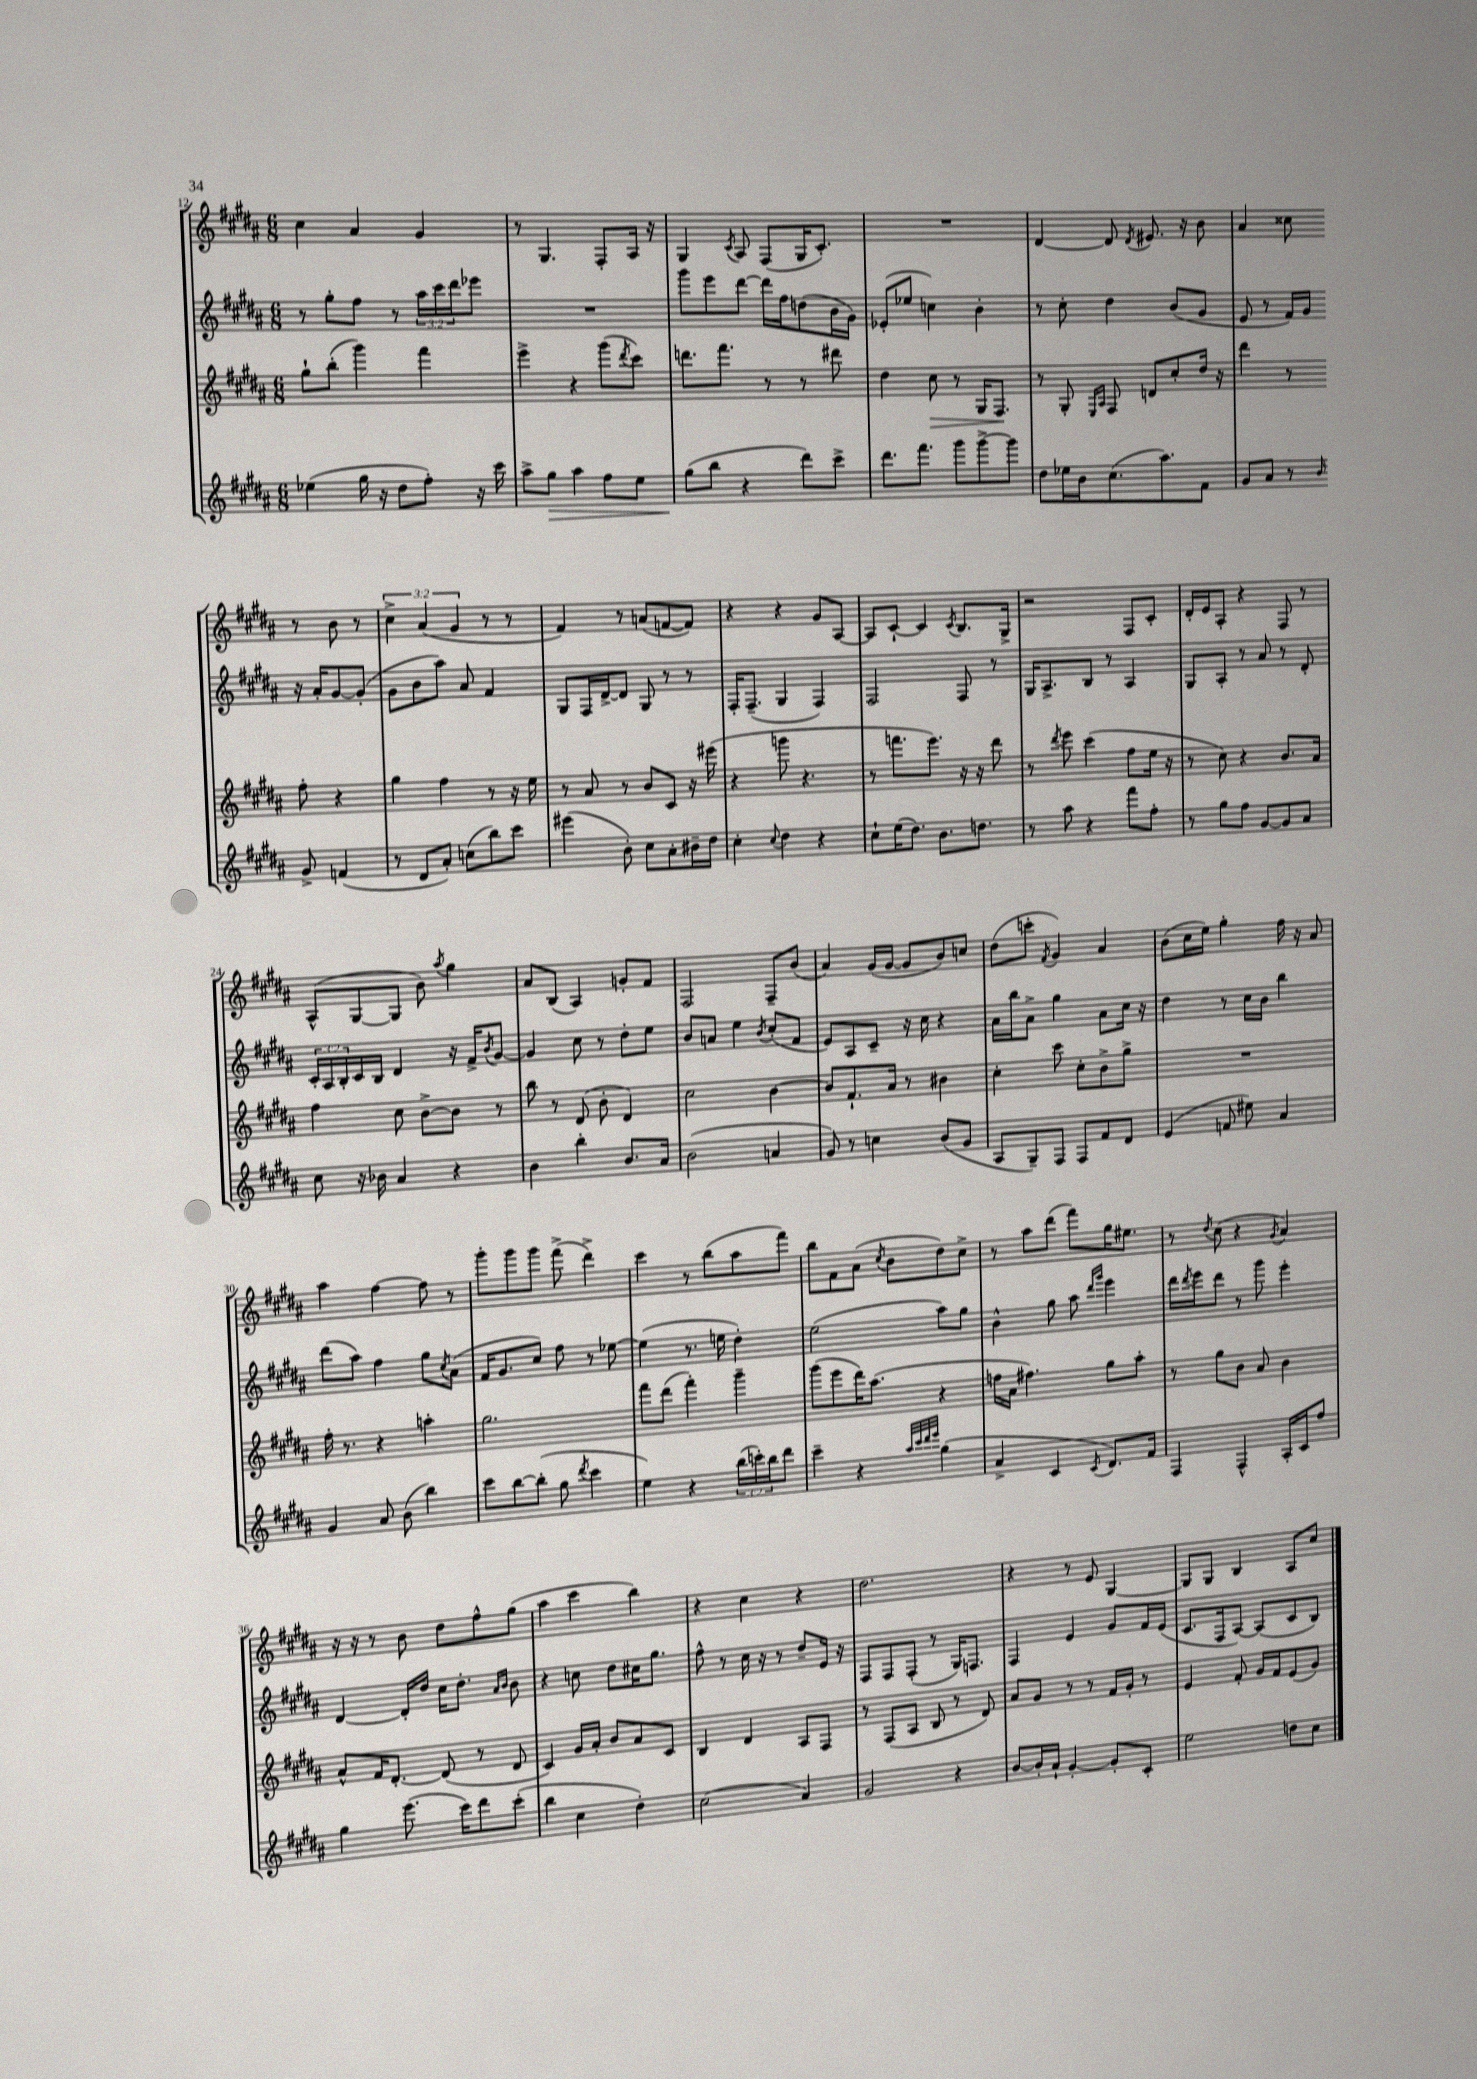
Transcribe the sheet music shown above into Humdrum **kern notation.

**kern	**dynam	**kern	**dynam	**kern	**kern
*part4	*part4	*part3	*part3	*part2	*part1
*staff4	*staff4	*staff3	*staff3	*staff2	*staff1
*clefG2	*	*clefG2	*	*clefG2	*clefG2
*k[f#c#g#d#a#]	*	*k[f#c#g#d#a#]	*	*k[f#c#g#d#a#]	*k[f#c#g#d#a#]
*M6/8	*	*M6/8	*	*M6/8	*M6/8
=12	=12	=12	=12	=12	=12
(4ee-X\	.	8gg#`\L	.	8r	4cc#\
.	.	(8bb'\J	.	8gg#'\L	.
16gg#\	.	4ggg#\)	.	8ff#\J	4a#/
16r	.	.	.	.	.
8dd#\L	.	.	.	8r	.
8ff#'\J)	.	4fff#\	.	24aa#\LL	4g#/
.	.	.	.	24ccc#\	.
.	.	.	.	24ddd#\J	.
16r	.	.	.	8eee-X\J	.
16ccc#\	.	.	.	.	.
=13	=13	=13	=13	=13	=13
8aa#^\L	.	4eee^\	.	2.r	8r
!	!LO:HP:b	!	!	!	!
8gg#\J	>	.	.	.	4.G#/
4aa#\	.	4r	.	.	.
8ff#\L	.	(8ggg#\L	.	.	8F#'/L
.	.	8qddd#/	.	.	.
8ee\J	.	8ccc#\J)	.	.	16A#/Jk
.	.	.	.	.	16r
=14	=14	=14	=14	=14	=14
(8gg#\L	.	8.dddn\L	.	8ggg#\L	4G#/
8bb\J	]	.	.	8eee\	.
.	.	8.fff#\J	.	.	.
.	.	.	.	.	8qc#/
4r	.	.	.	[8ddd#\J	8A#/
.	.	8r	.	16ddd#\LL]	(8F#/L
.	.	.	.	16ff#\J	.
8ddd#\L)	.	8r	.	(8ddn\	16G#/K
.	.	.	.	.	8.c#'/J)
8ccc#^\J	.	8ddd#X\	.	16b\L	.
.	.	.	.	16g#\JJ)	.
=15	=15	=15	=15	=15	=15
8.ddd#\L	.	4dd#\	.	(8e-X'/L	2.r
.	.	.	.	8ee-X/J	.
8.fff#\J	.	.	.	.	.
!	!	!	!LO:HP:b	!	!
.	.	8cc#\	>	4ccn\)	.
8ggg#\L	.	8r	.	.	.
[8ggg#^\	.	16G#/KL	.	4b'\	.
.	.	8.F#/J	.	.	.
8ggg#\J]	.	.	.	.	.
.	.	.	]	.	.
=16	=16	=16	=16	=16	=16
8dd#\L	.	8r	.	8r	[4d#/
16ee-X\L	.	8G#'/	.	8cc#'\	.
16b\J	.	.	.	.	.
.	.	16qqE/LL	.	.	.
.	.	16qqA#/JJ	.	.	.
(8.cc#\	.	8F#/	.	4dd#\	8d#/]
.	.	.	.	.	8qd#/
.	.	8dn/L	.	.	8.e#X/
8.aa#\)	.	.	.	.	.
.	.	8cc#'/	.	(8b/L	.
.	.	.	.	.	16r
8f#\J	.	16dd#/Jk	.	8g#/J	8b\
.	.	16r	.	.	.
=17	=17	=17	=17	=17	=17
8g#/L	.	4ddd#\	.	8e/	4a#/
8a#/J	.	.	.	8r	.
8r	.	8r	.	16f#/LL)	8cc##X\
.	.	.	.	16g#/JJ	.
16qqb/	.	.	.	.	.
8g#^/	.	8ff#'\	.	16r	8r
.	.	.	.	16a#'/KL	.
(4fn/	.	4r	.	[8g#/	8b\
.	.	.	.	(8g#'/J]	8r
!!LO:LB:g=z
=18	=18	=18	=18	=18	=18
8r	.	4gg#\	.	8g#\L	6cc#^\
8d#/L	.	.	.	8b\	.
.	.	.	.	.	(6a#/
8a#'/J)	.	4ff#\	.	8aa#\J)	.
.	.	.	.	.	6g#/
(8ccn\L	.	.	.	8a#/	.
8bb\)	.	8r	.	4f#/	8r
8ccc#\J	.	16r	.	.	8r
.	.	16ee\	.	.	.
=19	=19	=19	=19	=19	=19
(4eee#X\	.	8r	.	8G#/L	4f#/)
.	.	8a#/	.	16F#/L	.
.	.	.	.	[16d#^/J	.
8b'\)	.	8r	.	8d#/J]	8r
8cc#\L	.	8b/L	.	8G#/	(8an/L
8a#'\	.	8c#/J	.	8r	[8fn/
16b#X~\L	.	16r	.	8r	8f/J])
16dd#\JJ	.	(16eee#X\	.	.	.
=20	=20	=20	=20	=20	=20
4cc#'\	.	4r	.	16F#'/KL	4r
.	.	.	.	(8.F#~/J	.
8qqcc#/	.	.	.	.	.
4dd#\	.	8gggn\	.	4G#/	4r
.	.	4.r	.	.	.
4r	.	.	.	4F#/)	8g#/L
.	.	.	.	.	[8A#/J
=21	=21	=21	=21	=21	=21
8cc#`\L	.	8r	.	2F#/	8A#/L]
(16ee\K	.	8.fffn\L	.	.	[8c#`/J
8.dd#\J)	.	.	.	.	.
.	.	.	.	.	4c#/]
.	.	8.eee\J)	.	.	.
8.b\L	.	.	.	.	.
.	.	.	.	.	8qc#/
.	.	16r	.	8F#/	8.B/L
8.ddn\J	.	16r	.	.	.
.	.	8ddd#\	.	8r	.
.	.	.	.	.	16G#^/Jk
=22	=22	=22	=22	=22	=22
8r	.	8r	.	16G#/KL	2r
.	.	.	.	8.A#^/	.
.	.	8qddd#/	.	.	.
8aa#\	.	8eee\	.	.	.
4r	.	(4ccc#\	.	8B/J	.
.	.	.	.	8r	.
8fff#\L	.	8ff#\L	.	4A#/	8F#/L
8ff#'\J	.	16ee\Jk	.	.	8c#'/J
.	.	16r	.	.	.
=23	=23	=23	=23	=23	=23
8r	.	8r	.	8G#/L	16d#'/LL
.	.	.	.	.	16e/J
8gg#\L	.	8cc#\)	.	8A#'/J	8A#'/J
8ff#\J	.	4r	.	8r	4r
[8g#/L	.	.	.	8a#/	.
8g#/]	.	8.b/L	.	8r	8F#/
8a#/J	.	.	.	8d#'/	8r
.	.	16a#/Jk	.	.	.
!!LO:LB:g=z
=24	=24	=24	=24	=24	=24
8cc#\	.	4ff#\	.	24c#'/LL	(8A#^^/L
.	.	.	.	24A#/	.
.	.	.	.	24B'/	.
16r	.	.	.	16c#/	[8G#/
16b-X\	.	.	.	16B/JJ	.
4a#/	.	8cc#\	.	4d#/	8G#/J]
.	.	[8b^\L	.	.	8b\)
.	.	.	.	.	8qaa#/
4r	.	8b\J]	.	16r	4gg#\
.	.	.	.	16f#^/KL	.
.	.	.	.	8qb/	.
.	.	8r	.	[8g#/J	.
=25	=25	=25	=25	=25	=25
4b\	.	8bb\	.	4g#/]	8a#/L
.	.	8r	.	.	(8B/J
4bb'\	.	(8d#/	.	8cc#\	4A#/)
.	.	8b'\	.	8r	.
8.b/L	.	4d#/)	.	8dd#'\L	8gn'/L
.	.	.	.	8ee\J	8f#/J
16a#/Jk	.	.	.	.	.
=26	=26	=26	=26	=26	=26
(2b\	.	2cc#\	.	8b/L	2F#/
.	.	.	.	8an/J	.
.	.	.	.	4ee\	.
.	.	.	.	8qb/	.
4an/	.	[4b\	.	(8cc#'/L	8F#~/L
.	.	.	.	8f#/J	(8b/J
=27	=27	=27	=27	=27	=27
8g#/)	.	8b/L]	.	8e/L)	4a#/)
8r	.	8.f#`/	.	8A#/	.
4ccn\	.	.	.	8c#~/J	(16g#/LL
.	.	16a#/Jk	.	.	[16g#/JJ
.	.	8r	.	16r	8g#/L]
.	.	.	.	16cc#\	.
(8b/L	.	4b#X\	.	4r	8b/)
8g#/J	.	.	.	.	8ccn/J
=28	=28	=28	=28	=28	=28
8A#/L	.	4cc#'\	.	16a#\LL	(8dd#\L
.	.	.	.	16bb\J	.
8G#~/)	.	.	.	8a#^\J	8cccn'\J
.	.	.	.	.	8qf#/
8F#/J	.	8ccc#\	.	4gg#\	4g#/)
8F#/L	.	8cc#'\L	.	.	.
8f#/	.	8b^\	.	8a#\L	4a#/
8d#/J	.	8gg#^\J	.	16cc#\Jk	.
.	.	.	.	16r	.
=29	=29	=29	=29	=29	=29
(4e/	.	2.r	.	4dd#\	(8b\L
.	.	.	.	.	16cc#\L
.	.	.	.	.	16ee\JJ)
8fn/	.	.	.	8r	4gg#'\
8ee#X\)	.	.	.	16cc#\LL	.
.	.	.	.	16b\JJ	.
4a#/	.	.	.	4bb\	16ff#\
.	.	.	.	.	16r
.	.	.	.	.	8a#/
!!LO:LB:g=z
=30	=30	=30	=30	=30	=30
4g#/	.	16ff#'\	.	(8ddd#\L	4aa#\
.	.	8.r	.	.	.
.	.	.	.	8aa#\J)	.
8a#/	.	4r	.	4ff#\	[4ff#\
(8b\	.	.	.	.	.
4bb\)	.	4aan'\	.	8gg#\L	8ff#\]
.	.	.	.	8qcc#/	.
.	.	.	.	(8a#\J	8r
=31	=31	=31	=31	=31	=31
8ccc#\L	.	2.gg#\	.	16f#/KL	8ggg#'\L
.	.	.	.	8.g#/	.
[8bb\	.	.	.	.	8ggg#\
(8bb'\J]	.	.	.	8cc#/J)	8ggg#\J
8gg#\	.	.	.	8ff#\	(8fff#^\
8qddd#/	.	.	.	.	.
4ccc#\	.	.	.	8r	4ddd#^\)
.	.	.	.	[8ee-X\	.
=32	=32	=32	=32	=32	=32
4ee\)	.	8fff#\L	.	(4ee-\]	4ccc#\
.	.	(8ddd#\J	.	.	.
4r	.	4fff#'\)	.	8.r	8r
.	.	.	.	.	(8bb\L
.	.	.	.	16een\	.
(24bb\LL	.	4ggg#~\	.	4dd#'\)	8aa#\
24cccn'\)	.	.	.	.	.
24bb\J	.	.	.	.	.
8ddd#\J	.	.	.	.	8fff#\J)
=33	=33	=33	=33	=33	=33
4ccc#~\	.	(8ggg#\L	.	(2ee\	8bb\L
.	.	8eee\	.	.	8f#\
4r	.	16ddd#\K)	.	.	(8a#\J
.	.	(8.aa#\J	.	.	.
.	.	.	.	.	8qcc#/
.	.	.	.	.	8b\L
32qqaa#/LLL	.	.	.	.	.
32qqccc#/	.	.	.	.	.
32qqddd#/	.	.	.	.	.
32qqeee/JJJ	.	.	.	.	.
(4gg#\	.	4r	.	8aa#\L)	8dd#\)
.	.	.	.	8gg#\J	8cc#^\J
=34	=34	=34	=34	=34	=34
4a#^/	.	16ffn\LL	.	4b^^\	8r
.	.	16a#\JJ	.	.	.
.	.	4.ff#X\)	.	.	8aa#\L
4c#/	.	.	.	8gg#\	(8ddd#\J
.	.	.	.	8aa#\	8fff#\L)
.	.	.	.	16qqddd#/LL	.
8qc#/	.	.	.	16qqggg#/JJ	.
8.d#/L)	.	8gg#\L	.	4eee\	16gg#\K
.	.	.	.	.	8.ee#X\J
.	.	8aa#'\J	.	.	.
16f#/Jk	.	.	.	.	.
=35	=35	=35	=35	=35	=35
4F#/	.	8r	.	16ddd#\LL	8r
.	.	.	.	8qddd#/	.
.	.	.	.	16eee\J	.
.	.	.	.	.	8qdd#/
.	.	8gg#\L	.	8ddd#\J	(8cc#\
4F#^^/	.	8b\J	.	8r	4r
.	.	8a#/	.	8ggg#\	.
.	.	.	.	.	8qg#/
16A#'/LL	.	4b\	.	4eee'\	4a#/)
16c#/J	.	.	.	.	.
8ff#/J	.	.	.	.	.
!!LO:LB:g=z
=36	=36	=36	=36	=36	=36
4gg#\	.	8a#^^/L	.	[4d#/	16r
.	.	.	.	.	16r
.	.	16f#/K	.	.	8r
.	.	[8.d#'/J	.	.	.
(8.eee\	.	.	.	16d#'/LL]	8b\
.	.	.	.	16dd#/JJ	.
.	.	(8d#/]	.	16cc#\KL	8dd#\L
16ccc#\KL)	.	.	.	8.dd#'\J	.
8ddd#\	.	8r	.	.	8ff#^^\
.	.	.	.	16qqa#/LL	.
.	.	.	.	16qqb/JJ	.
(8ccc#'\J	.	8d#/	.	8b\	(8gg#\J
=37	=37	=37	=37	=37	=37
4bb\	.	4c#/)	.	4r	4aa#\
4cc#\	.	16g#/LL	.	8ccn\	4ccc#\
.	.	16a#'/JJ	.	.	.
.	.	8b/L	.	8dd#\L	.
4dd#'\)	.	8a#/	.	16cc#X\K	4bb\)
.	.	.	.	8.gg#\J	.
.	.	8c#/J	.	.	.
=38	=38	=38	=38	=38	=38
(2cc#\	.	4B/	.	8ff#^^\	4r
.	.	.	.	8r	.
.	.	4d#/	.	16cc#\	4cc#\
.	.	.	.	16r	.
.	.	.	.	8r	.
4a#/)	.	8A#/L	.	8dd#~/L	4r
.	.	8F#/J	.	16e/Jk	.
.	.	.	.	16r	.
=39	=39	=39	=39	=39	=39
2g#/	.	8r	.	8F#/L	2.dd#\
.	.	(8F#/L	.	8F#/	.
.	.	8A#/J	.	(8F#'/J	.
.	.	8B/	.	8r	.
4r	.	8r	.	16G#/KL)	.
.	.	.	.	8.Fn/J	.
.	.	8d#/)	.	.	.
=40	=40	=40	=40	=40	=40
[8b/L	.	8a#/L	.	4F#/	4r
16b'/L]	.	8g#/J	.	.	.
16a#`/JJ	.	.	.	.	.
[4g#'/	.	8r	.	4e/	8r
.	.	8r	.	.	8e/
8g#'/L]	.	16f#/LL	.	8g#/L	[4G#/
.	.	16g#'/JJ	.	.	.
8c#'/J	.	8r	.	16f#/L	.
.	.	.	.	(16e/JJ	.
=41	=41	=41	=41	=41	=41
2ee\	.	4e/	.	8.c#/L	8G#/L]
.	.	.	.	.	8G#/J
.	.	.	.	16F#/k	.
.	.	8f#'/	.	[8A#/J)	4B/
.	.	16g#/LL	.	(8A#/L]	.
.	.	16f#/J	.	.	.
8ddn\L	.	(8e/	.	8c#/	8A#/L
8cc#\J	.	8g#/J)	.	8B/J)	8cc#/J
==	==	==	==	==	==
*-	*-	*-	*-	*-	*-
